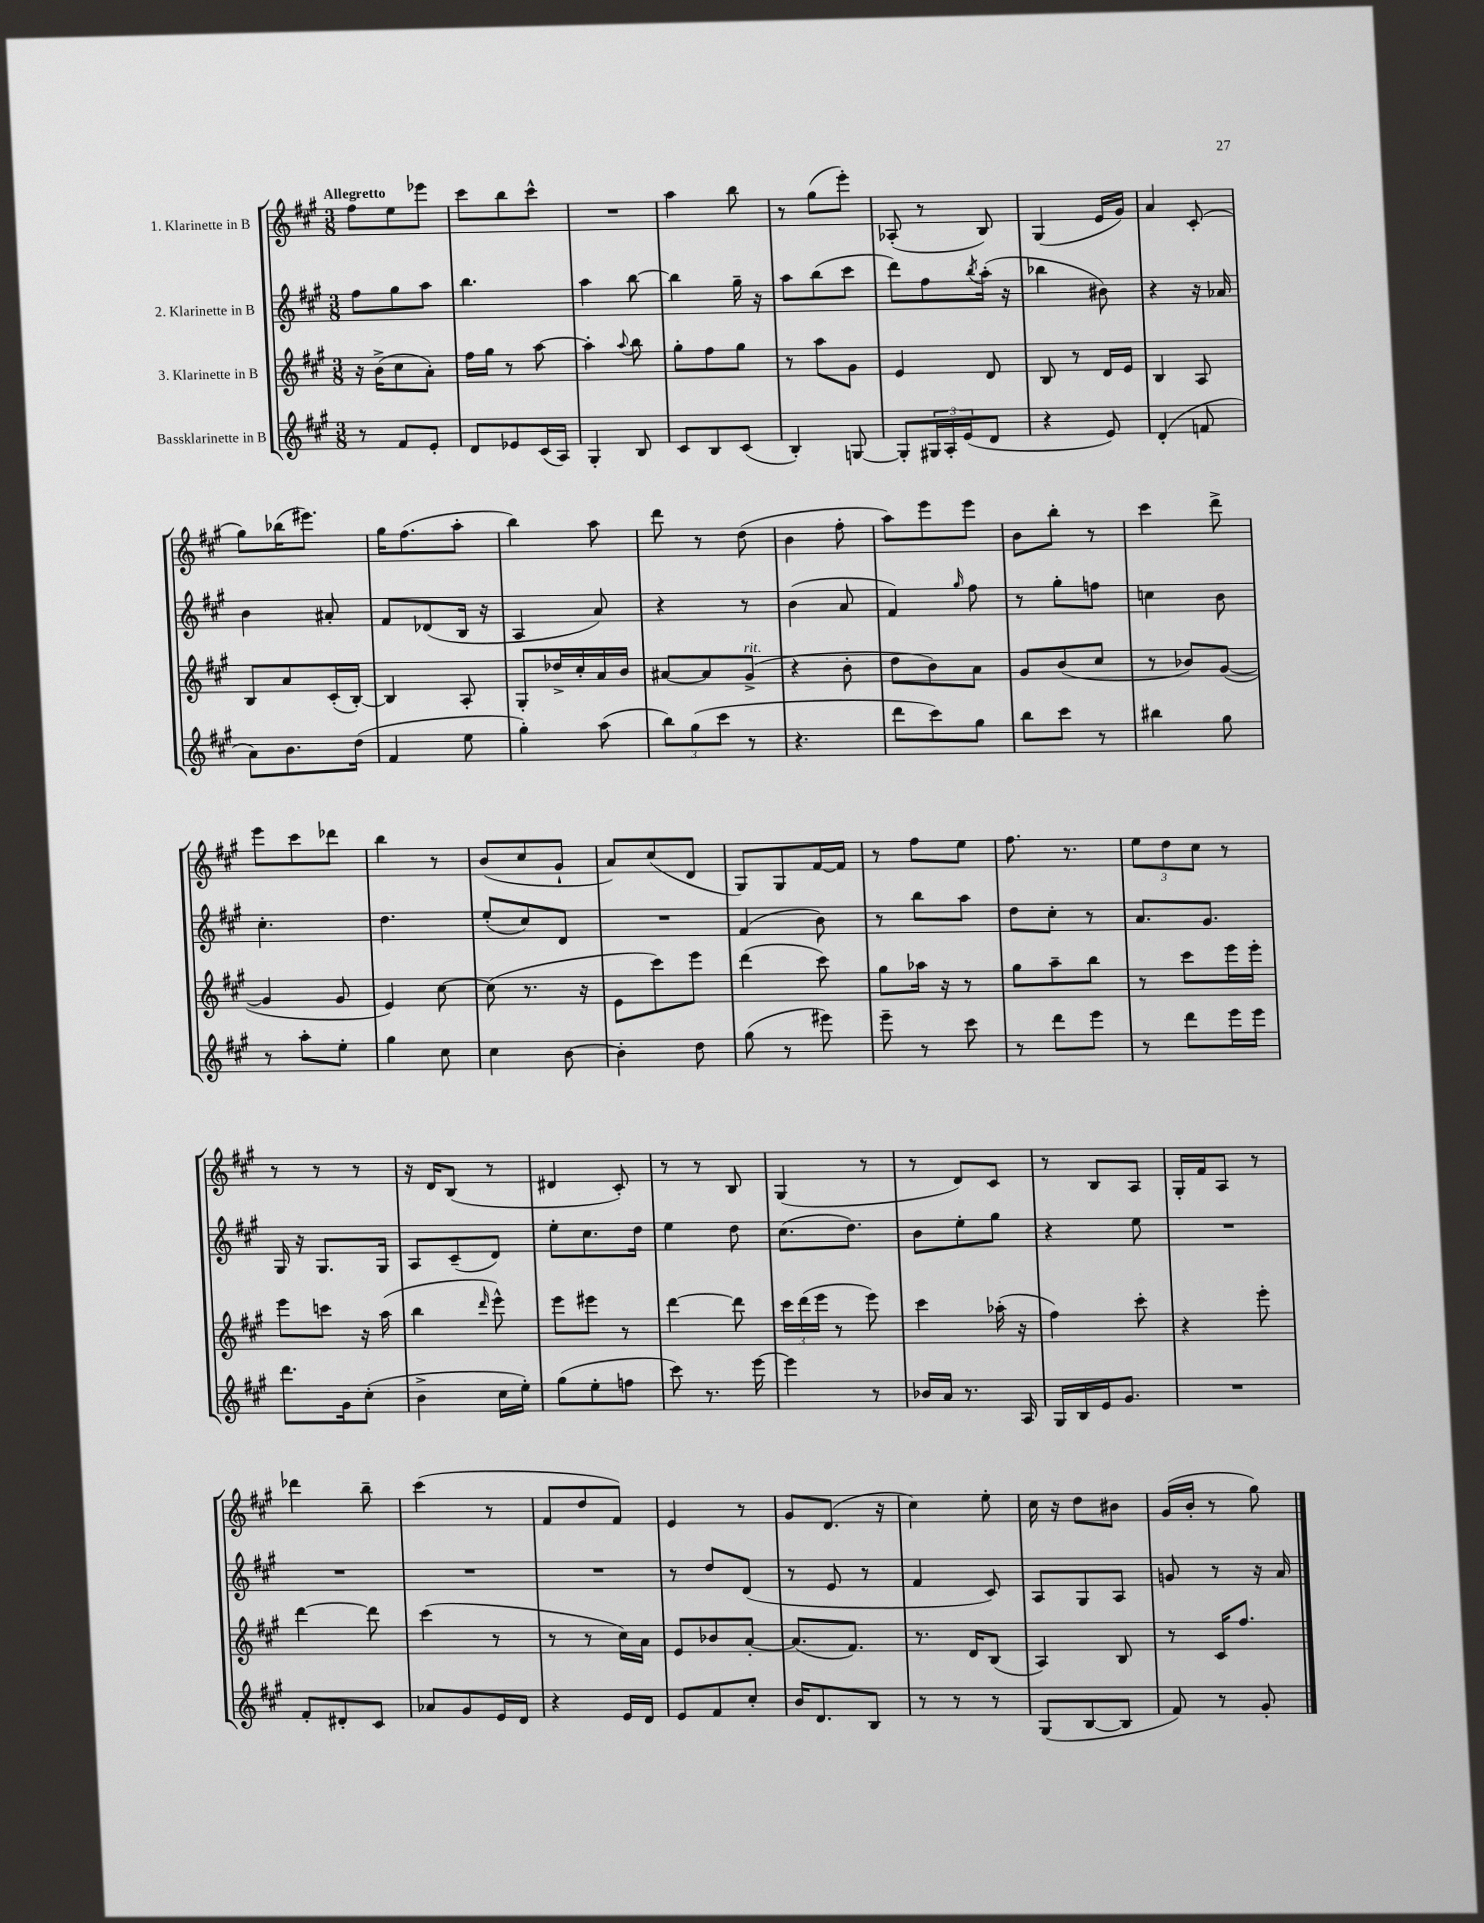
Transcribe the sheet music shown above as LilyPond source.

<<
\new StaffGroup <<
\new Staff = "s0" \with { instrumentName = "1. Klarinette in B" } {
    \clef treble \key a \major \numericTimeSignature \time 3/8 \tempo "Allegretto"
    fis''8 e''8 ees'''8 |
    cis'''8 b''8 cis'''8-^ |
    R4. |
    a''4 b''8 |
    r8 gis''8( e'''8-.) |
    aes8-.( r8 b8) |
    gis4( e'16 gis'16) |
    a'4 cis'8-.( |
    gis''8) bes''16( eis'''8.) |
    gis''16 fis''8.( a''8-. |
    b''4) a''8 |
    d'''8 r8 d''8( |
    b'4 fis''8-. |
    a''8) e'''8 e'''8 |
    b'8 b''8-. r8 |
    cis'''4 d'''8-> |
    e'''8 cis'''8 des'''8 |
    b''4 r8 |
    b'8( cis''8 gis'8-! |
    a'8) cis''8( d'8 |
    gis8) gis8 fis'16~ fis'16 |
    r8 fis''8 e''8 |
    fis''8. r8. |
    \tuplet 3/2 { e''8 d''8 cis''8 } r8 |
    r8 r8 r8 |
    r16 d'16 b8( r8 |
    dis'4 cis'8-.) |
    r8 r8 b8 |
    gis4( r8 |
    r8 d'8) cis'8 |
    r8 b8 a8 |
    gis16-. fis'16 a8 r8 |
    des'''4 b''8-- |
    cis'''4( r8 |
    fis'8 d''8 fis'8) |
    e'4 r8 |
    gis'8 d'8.( r16 |
    cis''4) e''8-. |
    cis''16 r16 d''8 bis'8 |
    gis'16( b'16-. r8 gis''8) \bar "|." |
}
\new Staff = "s1" \with { instrumentName = "2. Klarinette in B" } {
    \clef treble \key a \major \numericTimeSignature \time 3/8
    fis''8 gis''8 a''8 |
    b''4. |
    a''4 b''8~ |
    b''4 gis''16-- r16 |
    a''8 b''8( cis'''8 |
    d'''8) fis''8 \acciaccatura { b''8 } a''16-.( r16 |
    bes''4 bis'8) |
    r4 r16 aes'16 |
    b'4 ais'8-. |
    fis'8 des'8( b16 r16 |
    a4 a'8) |
    r4 r8 |
    b'4( a'8 |
    fis'4) \grace { gis''16 } fis''8 |
    r8 gis''8-. f''8 |
    c''4 b'8 |
    cis''4.-. |
    d''4. |
    e''8-.( cis''8) d'8 |
    R4. |
    fis'4( b'8) |
    r8 b''8 a''8 |
    d''8 cis''8-. r8 |
    a'8. gis'8. |
    gis16 r16 gis8. gis16 |
    a8 cis'8--( d'8) |
    e''8-. cis''8. d''16 |
    e''4 d''8 |
    cis''8.( d''8.) |
    b'8 e''8-. gis''8 |
    r4 e''8 |
    R4. |
    R4. |
    R4. |
    R4. |
    r8 d''8 d'8( |
    r8 e'8 r8 |
    fis'4 cis'8) |
    a8 gis8 a8 |
    g'8 r8 r16 a'16 \bar "|." |
}
\new Staff = "s2" \with { instrumentName = "3. Klarinette in B" } {
    \clef treble \key a \major \numericTimeSignature \time 3/8
    r16 b'16->( cis''8 a'8-.) |
    fis''16 gis''16 r8 a''8~ |
    a''4-. \appoggiatura { a''8 } b''8 |
    gis''8-. fis''8 gis''8 |
    r8 a''8 gis'8 |
    e'4 d'8 |
    b8 r8 d'16 e'16 |
    b4 a8 |
    b8 a'8 cis'16-.( b16~-.) |
    b4 a8-. |
    gis8-. des''16-> cis''16-. a'16 b'16 |
    ais'8~ ais'8 gis'8->^\markup { \italic "rit." }( |
    r4 b'8-. |
    d''8 b'8) a'8 |
    gis'8 b'8( cis''8 |
    r8 bes'8) gis'8~( |
    gis'4 gis'8 |
    e'4) cis''8~ |
    cis''8( r8. r16 |
    e'8 cis'''8) e'''8 |
    d'''4( cis'''8) |
    gis''8 aes''16 r16 r8 |
    gis''8 a''8-- b''8 |
    r8 cis'''8 e'''16 e'''16-. |
    e'''8 c'''8 r16 a''16( |
    b''4 \grace { d'''16 } e'''8-^) |
    e'''8 eis'''8 r8 |
    d'''4~ d'''8 |
    \tuplet 3/2 { cis'''16 d'''16( e'''16 } r8 e'''8) |
    cis'''4 aes''16-.( r16 |
    fis''4) cis'''8-. |
    r4 e'''8-. |
    d'''4~ d'''8 |
    cis'''4( r8 |
    r8 r8 cis''16) a'16 |
    e'8 bes'8 a'8~-. |
    a'8.( fis'8.) |
    r8. d'16 b8( |
    a4) b8 |
    r8 cis'16 fis''8. \bar "|." |
}
\new Staff = "s3" \with { instrumentName = "Bassklarinette in B" } {
    \clef treble \key a \major \numericTimeSignature \time 3/8
    r8 fis'8 e'8-. |
    d'8 ees'8 cis'16( a16) |
    gis4-. b8 |
    cis'8 b8 cis'8( |
    b4-.) g8~ |
    g8-. \tuplet 3/2 { gis16 a16-. e'16( } d'8 |
    r4 e'8) |
    d'4-.( f'8 |
    a'8) b'8. d''16( |
    fis'4 e''8 |
    gis''4-.) a''8( |
    \tuplet 3/2 { b''8) gis''8( cis'''8 } r8 |
    r4. |
    d'''8 cis'''8) gis''8 |
    b''8 cis'''8 r8 |
    bis''4 gis''8 |
    r8 a''8-. e''8-. |
    gis''4 cis''8 |
    cis''4 b'8~ |
    b'4-. d''8 |
    gis''8( r8 eis'''8) |
    e'''8-- r8 cis'''8 |
    r8 d'''8 e'''8 |
    r8 d'''8 e'''16 e'''16 |
    d'''8. gis'16 cis''8-.( |
    b'4-> cis''16 e''16-.) |
    gis''8( e''8-. f''8 |
    cis'''8) r8. e'''16~ |
    e'''4 r8 |
    bes'16 a'16 r8. a16 |
    gis16 b16 e'16 gis'8. |
    R4. |
    fis'8-. dis'8-. cis'8 |
    aes'8 gis'8 e'16 d'16 |
    r4 e'16 d'16 |
    e'8 fis'8 cis''8-. |
    b'16 d'8. b8 |
    r8 r8 r8 |
    gis8( b8~ b8 |
    fis'8) r8 gis'8-. \bar "|." |
}
>>
>>
\layout { \context { \Score \remove "Bar_number_engraver" } }
